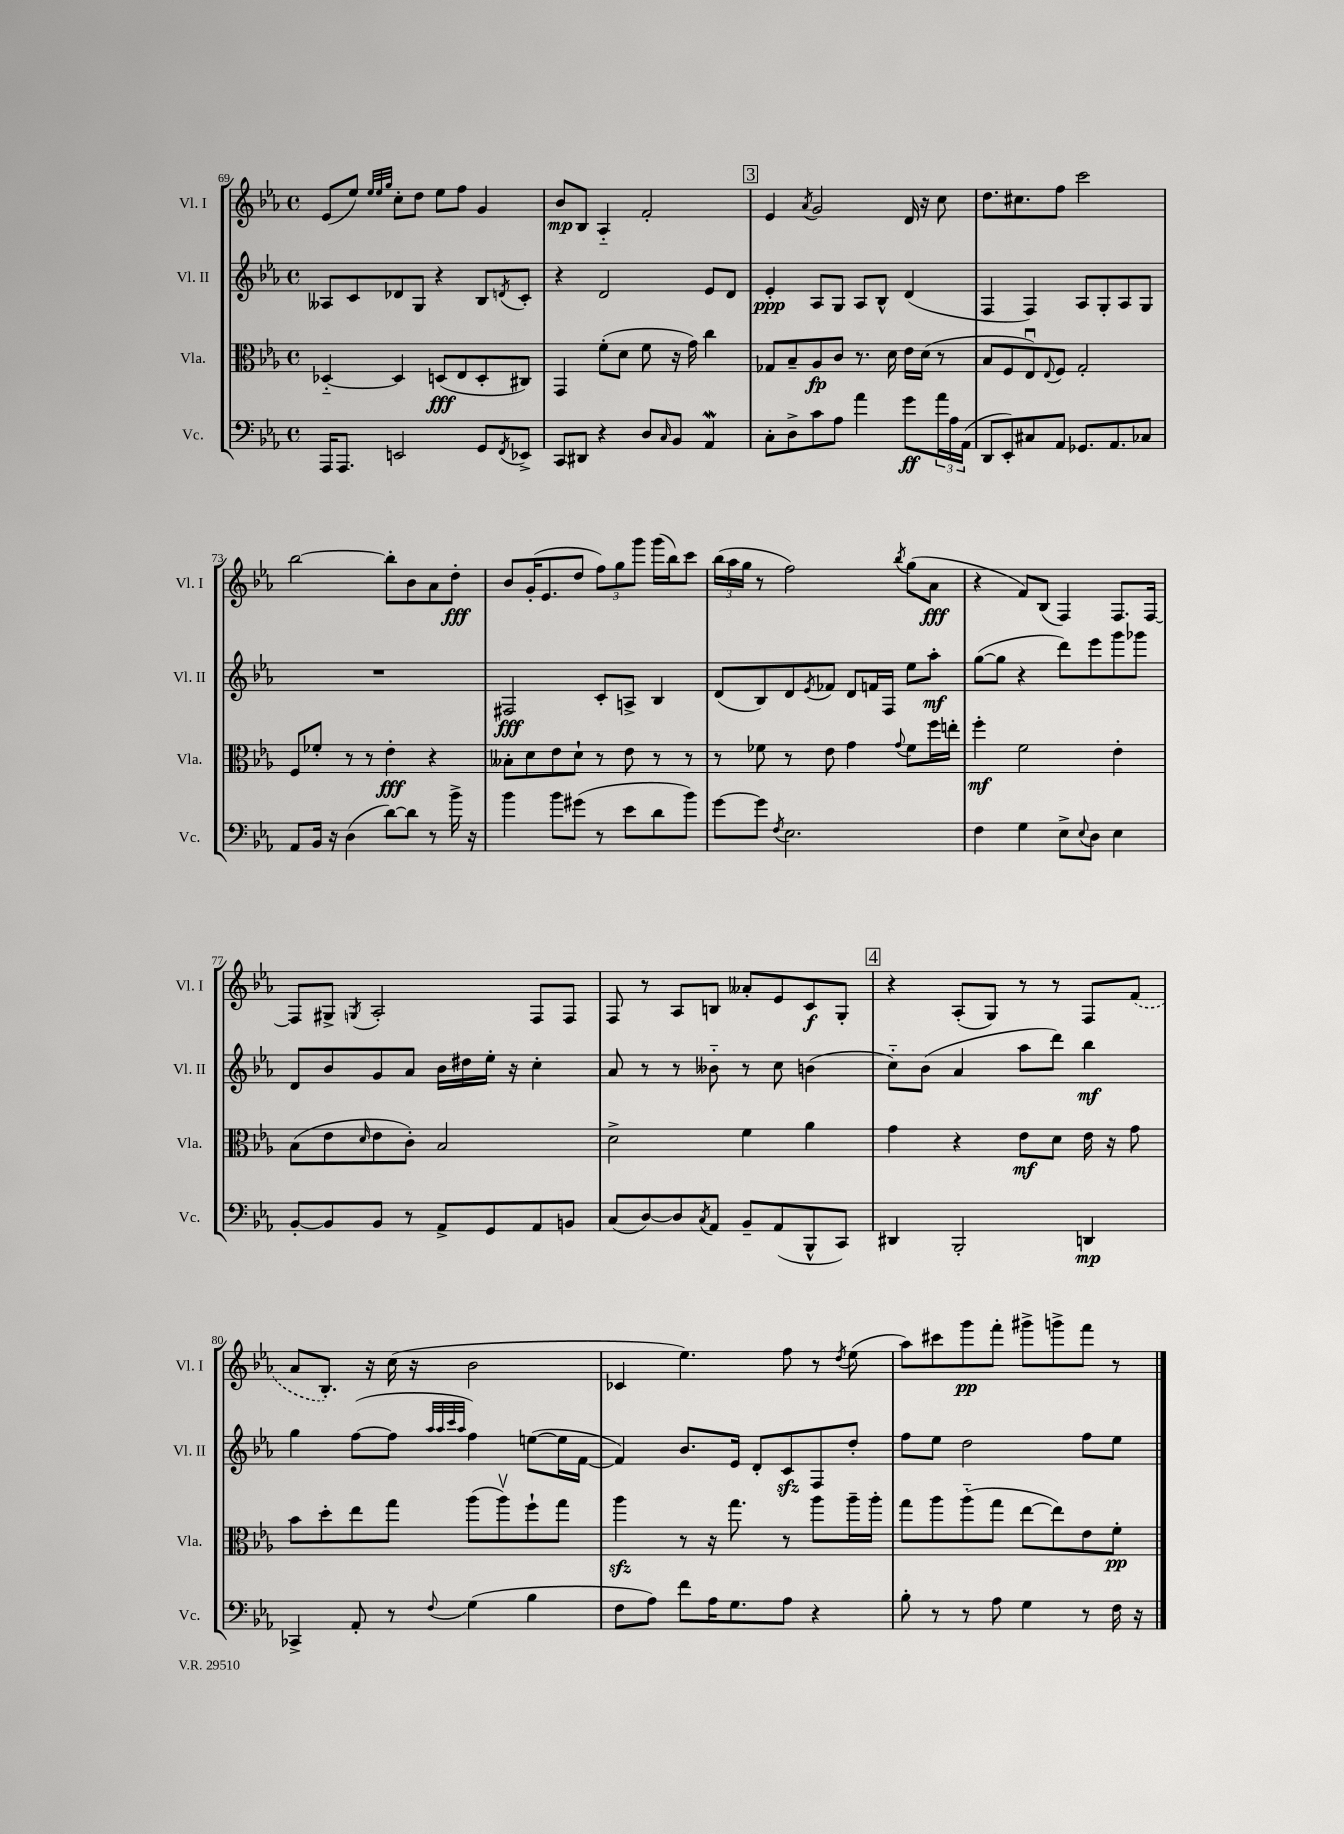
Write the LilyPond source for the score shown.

<<
\new StaffGroup <<
\new Staff = "s0" \with { instrumentName = "Vl. I" shortInstrumentName = "Vl. I" } {
    \clef treble \key ees \major \defaultTimeSignature \time 4/4
    ees'8( ees''8) \grace { ees''32 ees''32 g''32 } c''8-. d''8 ees''8 f''8 g'4 |
    bes'8\mp bes8 aes4-_ f'2-. |
    \mark \markup { \box "3" } ees'4 \acciaccatura { aes'8 } g'2 d'16 r16 c''8 |
    d''8. cis''8. f''8 c'''2 |
    bes''2~ bes''8-. bes'8 aes'8 d''8-.\fff |
    bes'8 g'16-.( ees'8. d''8 \tuplet 3/2 { f''8) g''8 g'''8 } g'''16( bes''16) c'''8 |
    \tuplet 3/2 { bes''16( aes''16 g''16 } r8 f''2) \acciaccatura { bes''8 } g''8( aes'8\fff |
    r4 f'8) bes8( f4) f8. f16~ |
    f8 gis8-> \acciaccatura { g8 } aes2-. f8 f8 |
    f8 r8 aes8 b8 aeses'8-. ees'8 c'8\f g8-. |
    \mark \markup { \box "4" } r4 aes8-.( g8) r8 r8 f8 \once \slurDashed f'8( |
    aes'8 bes8.-.) r16 c''16( r16 bes'2 |
    ces'4 ees''4.) f''8 r8 \acciaccatura { d''8 } ees''8( |
    aes''8) cis'''8 g'''8\pp f'''8-. gis'''8-> g'''8-> f'''8 r8 \bar "|." |
}
\new Staff = "s1" \with { instrumentName = "Vl. II" shortInstrumentName = "Vl. II" } {
    \clef treble \key ees \major \defaultTimeSignature \time 4/4
    aeses8 c'8 des'8 g8 r4 bes8 \acciaccatura { d'8 } c'8-. |
    r4 d'2 ees'8 d'8 |
    \mark \markup { \box "3" } ees'4-.\ppp aes8 g8 aes8 bes8-^ d'4( |
    f4 f4) aes8 g8-. aes8 g8 |
    R1 |
    fis2\fff c'8-. a8-> bes4 |
    d'8( bes8) d'8 \acciaccatura { ees'8 } fes'8 d'8 f'16 f16 ees''8 aes''8-.\mf |
    g''8~( g''8 r4 d'''8) ees'''8 g'''8 ges'''8 |
    d'8 bes'8 g'8 aes'8 bes'16 dis''16 ees''16-. r16 c''4-. |
    aes'8 r8 r8 beses'8-_ r8 c''8 b'4( |
    \mark \markup { \box "4" } c''8-_) bes'8( aes'4 aes''8 d'''8) bes''4\mf |
    g''4 f''8~( f''8 \grace { aes''32 aes''32 c'''32 aes''32 } f''4) e''8~( e''16 f'16~ |
    f'4) bes'8. ees'16 d'8-. c'8\sfz f8 d''8-. |
    f''8 ees''8 d''2 f''8 ees''8 \bar "|." |
}
\new Staff = "s2" \with { instrumentName = "Vla." shortInstrumentName = "Vla." } {
    \clef alto \key ees \major \defaultTimeSignature \time 4/4
    des4~-_ des4 d8\fff( ees8 d8-. cis8) |
    g,4 f'8-.( d'8 f'8 r16 g'16) c''4 |
    \mark \markup { \box "3" } ges8 bes8-- aes8\fp c'8 r8. d'16 ees'16 d'16( r8 |
    bes8 f8 ees8\downbow) \appoggiatura { ees8 } f8 g2-. |
    f8 fes'8-. r8 r8 ees'4-.\fff r4 |
    beses8-. d'8 ees'8 d'8-! r8 ees'8 r8 r8 |
    r8 fes'8 r8 ees'8 g'4 \appoggiatura { g'8 } fes'8 f''16 e''16-. |
    f''4-.\mf f'2 ees'4-. |
    bes8( ees'8 \grace { d'16 } ees'8 c'8-.) bes2 |
    d'2-> f'4 aes'4 |
    \mark \markup { \box "4" } g'4 r4 ees'8\mf d'8 ees'16 r16 g'8 |
    bes'8 d''8-. ees''8 g''8 aes''8( aes''8\upbow) f''8-! g''8 |
    aes''4\sfz r8 r16 g''8. r8 aes''8 aes''16-- aes''16-. |
    g''8 aes''8 aes''8-_( g''8 ees''8~ ees''8) ees'8 f'8-.\pp \bar "|." |
}
\new Staff = "s3" \with { instrumentName = "Vc." shortInstrumentName = "Vc." } {
    \clef bass \key ees \major \defaultTimeSignature \time 4/4
    aes,,16 aes,,8. e,2 g,8 \acciaccatura { f,8 } ees,8-> |
    c,8 dis,8 r4 d8 \grace { c16 } bes,8 aes,4\mordent |
    \mark \markup { \box "3" } c8-. d8-> c'8 aes8 aes'4 g'8\ff \tuplet 3/2 { aes'16 aes16 aes,16( } |
    d,8 ees,8-.) cis8 aes,8 ges,8. aes,8. ces8 |
    aes,8 bes,16 r16 d4( d'8~) d'8 r8 bes'16-> r16 |
    bes'4 bes'8 gis'8( r8 ees'8 d'8 bes'8) |
    g'8~ g'8 \acciaccatura { f8 } ees2. |
    f4 g4 ees8-> \appoggiatura { ees8 } d8 ees4 |
    bes,8~-. bes,8 bes,8 r8 aes,8-> g,8 aes,8 b,8 |
    c8( d8~) d8 \acciaccatura { c8 } aes,8 bes,8-- aes,8( bes,,8-^ c,8) |
    \mark \markup { \box "4" } dis,4 bes,,2-. d,4\mp |
    ces,4-> aes,8-. r8 \appoggiatura { f8 } g4( bes4 |
    f8 aes8) f'8 aes16 g8. aes8 r4 |
    bes8-. r8 r8 aes8 g4 r8 f16 r16 \bar "|." |
}
>>
>>
\layout { \context { \Score currentBarNumber = #69 } }
